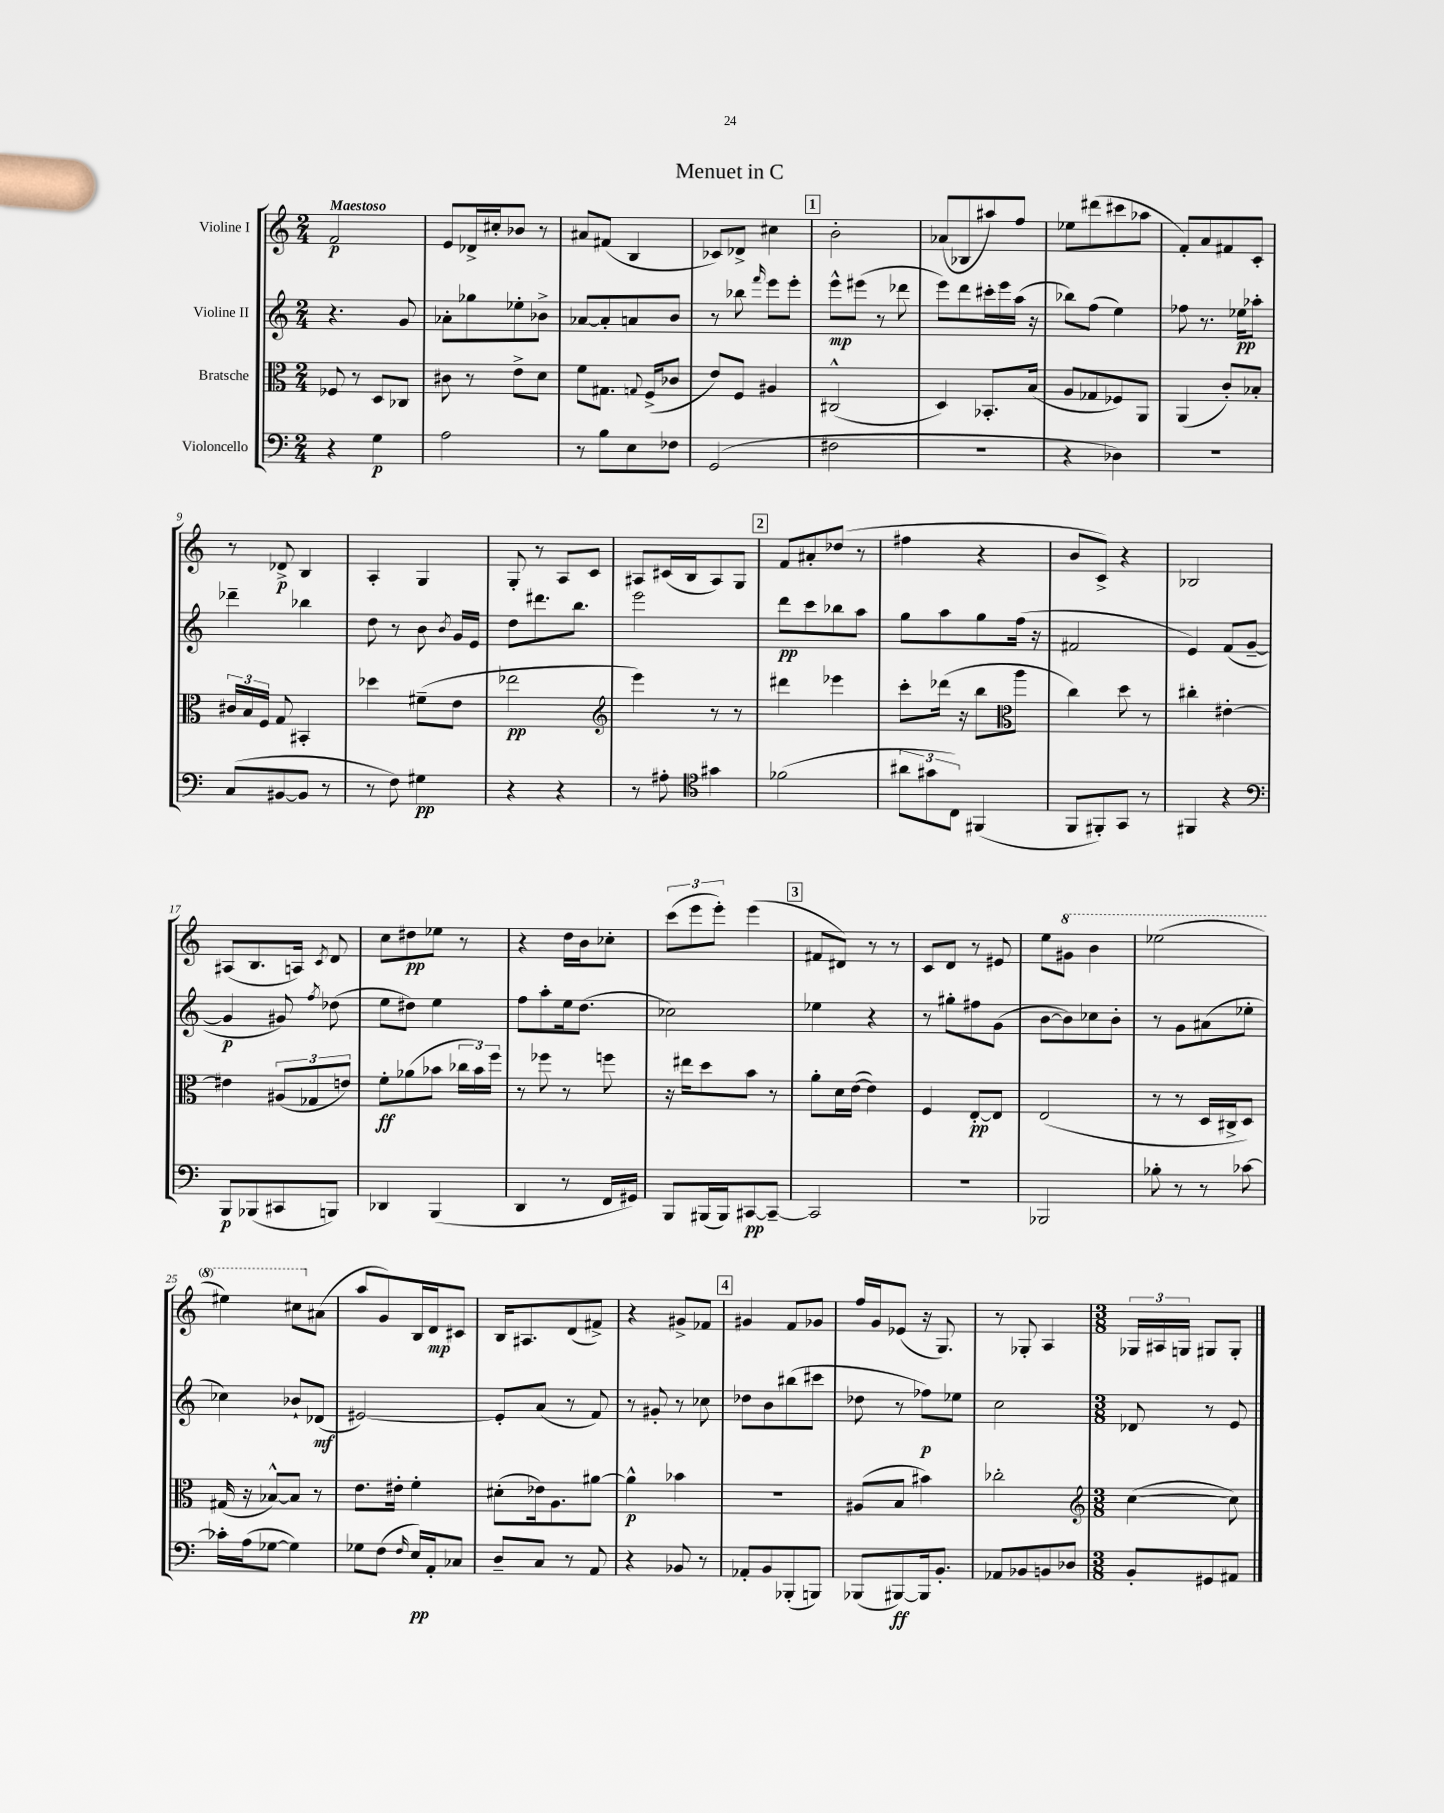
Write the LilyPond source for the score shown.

\header { title = "Menuet in C" }
<<
\new StaffGroup <<
\new Staff = "s0" \with { instrumentName = "Violine I" } {
    \clef treble \key c \major \numericTimeSignature \time 2/4 \tempo "Maestoso"
    \autoBeamOff f'2\p |
    e'8[ des'16-> cis''16-. bes'8] r8 |
    ais'8[ fis'8]( b4 |
    ces'8[) des'8]-> cis''4 |
    \mark \markup { \box "1" } b'2-. |
    aes'8[( bes8 ais''8) f''8] |
    ees''8[ dis'''8( cis'''8 aes''8] |
    f'8[-.) a'8 fis'8 c'8]-. |
    r8 des'8->\p b4 |
    a4-. g4 |
    g8-. r8 a8[ c'8] |
    ais8[ cis'16( b16 ais8) g8] |
    \mark \markup { \box "2" } f'8[ ais'8-. des''8]( r8 |
    fis''4 r4 |
    b'8[ c'8]->) r4 |
    bes2 |
    ais8[( b8. a16]) \acciaccatura { c'8 } d'8 |
    c''8[ dis''8\pp ees''8] r8 |
    r4 d''16[ b'16 ces''8]-. |
    \tuplet 3/2 { c'''8[( e'''8 e'''8]-.) } e'''4( |
    \mark \markup { \box "3" } fis'8[ dis'8]) r8 r8 |
    c'8[ d'8] r8 eis'8 |
    e''8[ \ottava #1 gis''8] b''4 |
    ees'''2( |
    eis'''4) cis'''8[ \ottava #0 ais'8]( |
    a''8[ g'8) b16 d'16\mp cis'8] |
    b16[ ais8. d'8( fis'8]->) |
    r4 gis'8[-> fes'8] |
    \mark \markup { \box "4" } gis'4 f'8[ ges'8] |
    f''16[ g'16 ees'8]( r16 g8.) |
    r8 ges8-. a4 |
    \numericTimeSignature \time 3/8 \tuplet 3/2 { ges16[ ais16 g16] } gis8[ gis8]-. \bar "|." |
}
\new Staff = "s1" \with { instrumentName = "Violine II" } {
    \clef treble \key c \major \numericTimeSignature \time 2/4
    \autoBeamOff r4. g'8 |
    aes'8[-. ges''8 ees''8-. bes'8]-> |
    aes'8[~ aes'8-. a'8 b'8] |
    r8 bes''8 \grace { f'''16 } e'''8[ e'''8]-. |
    \mark \markup { \box "1" } e'''8[-^\mp eis'''8]( r8 des'''8 |
    e'''8[) d'''8 cis'''16-. e'''16 a''16]( r16 |
    bes''8[) f''8]( e''4) |
    fes''8 r8. ees''16[\pp aes''8]-. |
    des'''4-- bes''4 |
    d''8 r8 b'8 \acciaccatura { b'8 } g'16[ e'16] |
    d''8[ dis'''8. b''8.] |
    e'''2 |
    \mark \markup { \box "2" } d'''8[\pp c'''8 bes''8 a''8] |
    g''8[ a''8 g''8 f''16]( r16 |
    fis'2 |
    e'4) f'8[( g'8]~-- |
    g'4\p gis'8) \acciaccatura { f''8 } des''8( |
    e''8[ dis''8]) e''4 |
    f''8[ a''8-. e''16 d''8.]( |
    ces''2) |
    \mark \markup { \box "3" } ees''4 r4 |
    r8 gis''8[-. fis''8 g'8]( |
    b'8[~ b'8) ces''8 b'8]-. |
    r8 g'8[ ais'8( ees''8]-. |
    ces''4) bes'8[-! des'8]\mf( |
    eis'2~) |
    eis'8[-. a'8]( r8 f'8) |
    r8 gis'8-. r8 ces''8 |
    \mark \markup { \box "4" } des''8[ b'8 bis''8( cis'''8] |
    des''8 r8 fes''8[\p) ees''8] |
    c''2 |
    \numericTimeSignature \time 3/8 des'8 r8 e'8 \bar "|." |
}
\new Staff = "s2" \with { instrumentName = "Bratsche" } {
    \clef alto \key c \major \numericTimeSignature \time 2/4
    \autoBeamOff fes8 r8 d8[ ces8] |
    cis'8 r8 e'8[-> d'8] |
    f'8[ gis8.] \appoggiatura { g8 } f16[->( ces'8] |
    e'8[) f8] ais4 |
    \mark \markup { \box "1" } cis2-^( |
    d4) bes,8.[-. b16]( |
    a8[ ges8 fes8) a,8] |
    a,4( c'8[-.) bes8]-. |
    \tuplet 3/2 { cis'16[ b16 f16] } g8 bis,4-. |
    des''4 fis'8[--( e'8] |
    ees''2\pp |
    \clef treble e'''4) r8 r8 |
    \mark \markup { \box "2" } dis'''4 ees'''4 |
    c'''8[-. des'''16]( r16 b''8[ a''8] |
    \clef alto c''4) d''8 r8 |
    cis''4-. eis'4~-. |
    eis'4 \tuplet 3/2 { ais8[( ges8 e'8]) } |
    f'8[-.\ff aes'8( bes'8] \tuplet 3/2 { ces''16[ bes'16) f''16] } |
    r8 fes''8 r8 f''8 |
    r16 eis''16[ d''8 b'8] r8 |
    \mark \markup { \box "3" } a'8[-. d'16 e'16]~( e'4) |
    f4 e8[~-.\pp e8] |
    e2( |
    r8 r8 d16[ cis16-> d8]) |
    gis16( r16 bes8[~-^) bes8] r8 |
    e'8.[ eis'16]-. f'4-. |
    dis'8[-.( ees'16) a8. ais'8]~ |
    ais'4-^\p bes'4 |
    \mark \markup { \box "4" } r2 |
    ais8[( b8] bis'4) |
    ces''2-. |
    \numericTimeSignature \time 3/8 \clef treble c''4~( c''8) \bar "|." |
}
\new Staff = "s3" \with { instrumentName = "Violoncello" } {
    \clef bass \key c \major \numericTimeSignature \time 2/4
    \autoBeamOff r4 g4\p |
    a2 |
    r8 b8[ e8 fes8] |
    g,2( |
    \mark \markup { \box "1" } fis2 |
    R2 |
    r4 des4) |
    r2 |
    c8[( bis,8~ bis,8] r8 |
    r8 f8) gis4\pp |
    r4 r4 |
    r8 ais8-. \clef tenor gis'4 |
    \mark \markup { \box "2" } fes'2( |
    \tuplet 3/2 { ais'8[ gis'8 c8]) } fis,4( |
    f,8[ fis,8-.) g,8] r8 |
    fis,4 r4 |
    \clef bass b,,8[\p bes,,8( cis,8 b,,8]) |
    des,4 b,,4( |
    d,4 r8 f,16[ gis,16]) |
    b,,8[ bis,,16( bis,,16) cis,8~\pp cis,8]~-- |
    \mark \markup { \box "3" } cis,2 |
    R2 |
    bes,,2 |
    bes8-. r8 r8 ces'8~ |
    ces'16[-. a16( ges8]~ ges4) |
    ges8[ f8]( \grace { f16 } e16[\pp) a,16-. ces8] |
    d8[-- c8] r8 a,8 |
    r4 bes,8 r8 |
    \mark \markup { \box "4" } aes,8[-. b,8 bes,,8-.( b,,8]) |
    bes,,8[( bis,,8~\ff) bis,,16 b,8.]-. |
    aes,8[ bes,8 b,8 des8] |
    \numericTimeSignature \time 3/8 b,8[-. gis,8 ais,8] \bar "|." |
}
>>
>>
